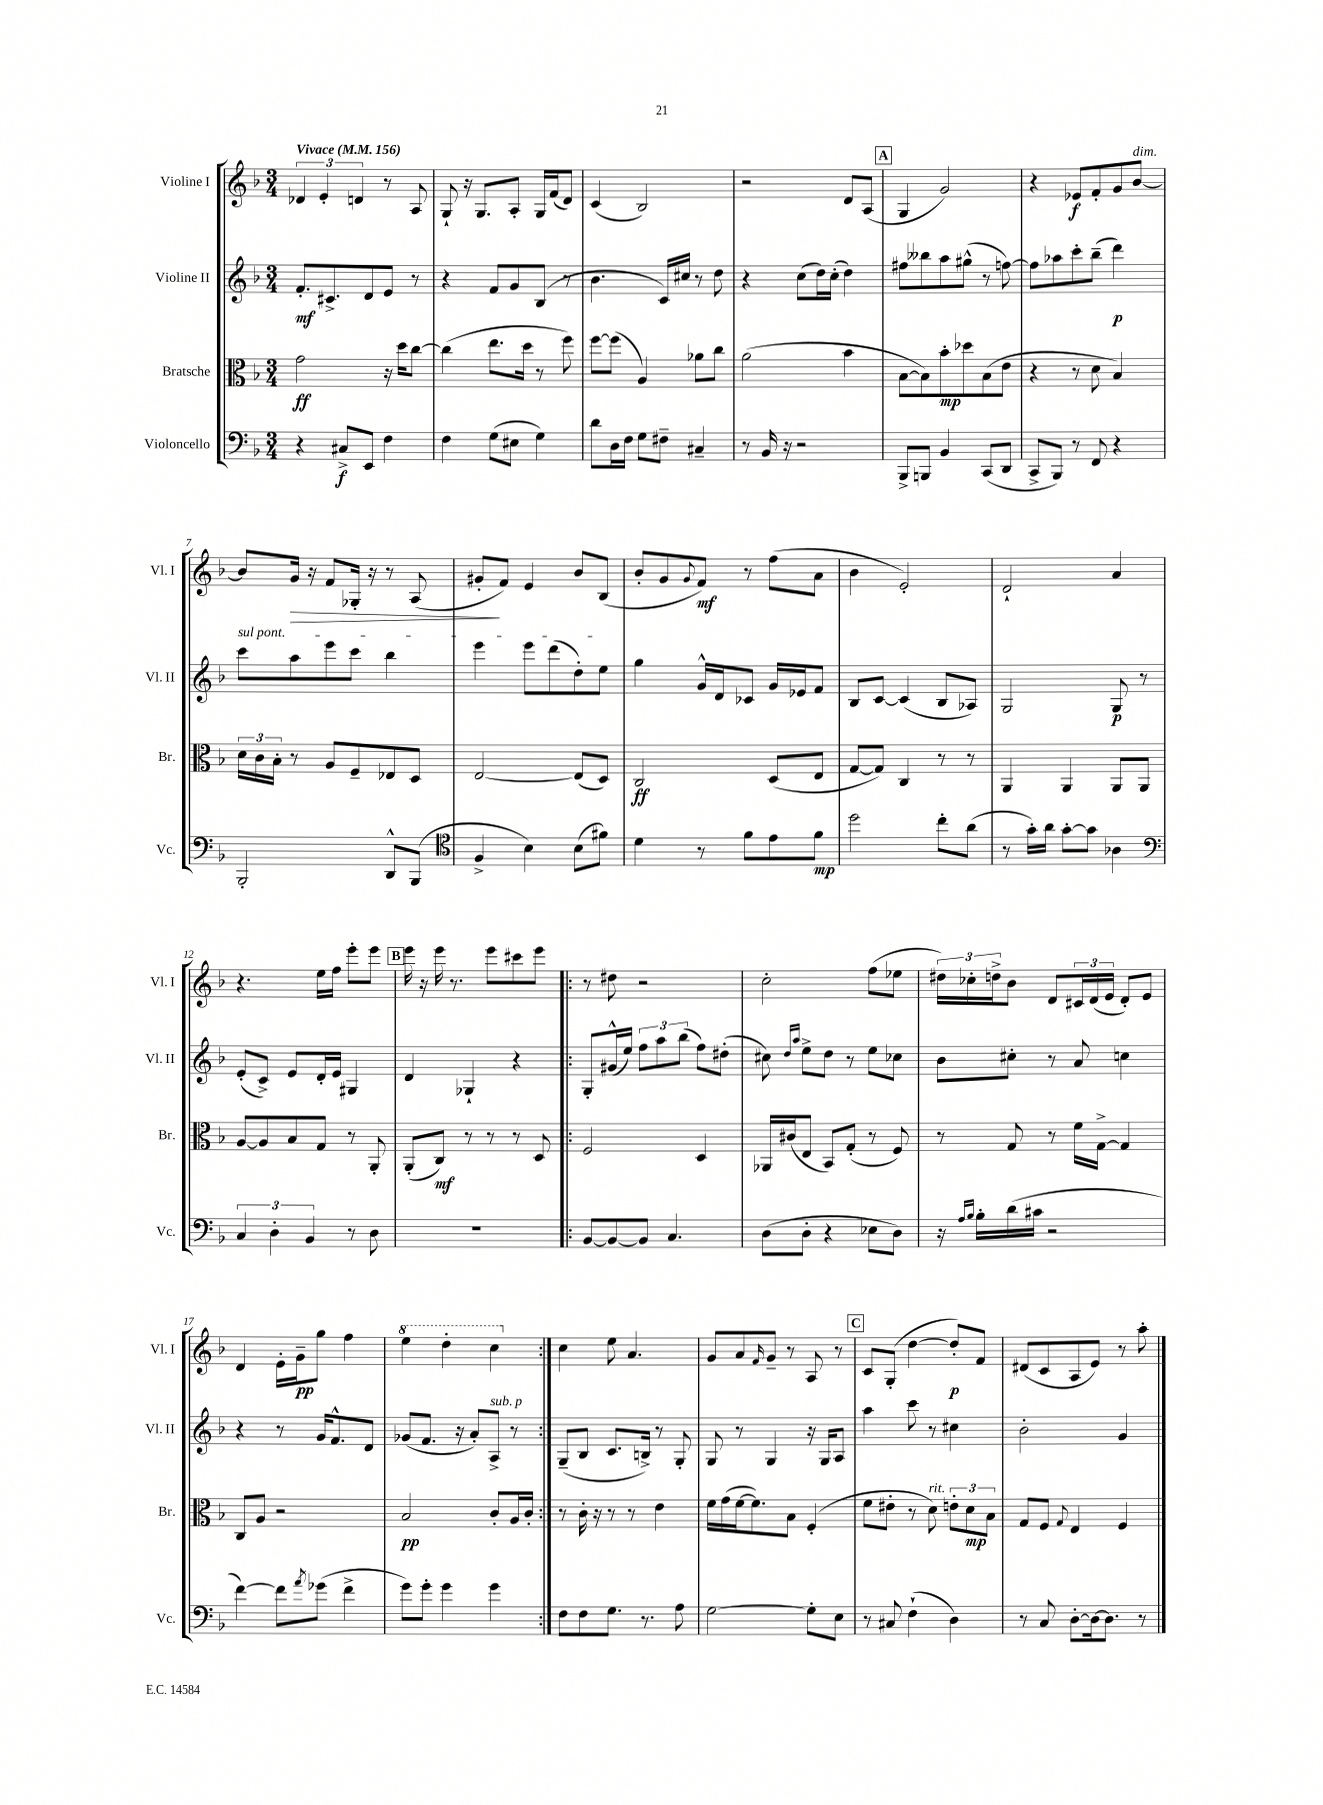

**kern	**kern	**kern	**kern
*staff4	*staff3	*staff2	*staff1
*clefF4	*clefC3	*clefG2	*clefG2
*k[b-]	*k[b-]	*k[b-]	*k[b-]
*M3/4	*M3/4	*M3/4	*M3/4
*MM156	*MM156	*MM156	*MM156
4r	2g\	8.f'/L	6d-/
.	.	.	6e'/
.	.	8.c#^/	.
8C#^/L	.	.	.
.	.	.	6d/
8EE/J	.	8d/	.
4F\	16r	8e/J	8r
.	16dd\LK	.	.
.	[8cc\J	8r	8A/
=	=	=	=
4F\	(4cc\]	4r	8G`/
.	.	.	16r
.	.	.	8.G/L
(8G\L	8.ee\L	8f/L	.
8E#\J	.	8g/	8A'/J
.	16dd\Jk	.	.
4G\)	8r	(8B-/J	16G/LL
.	.	.	(16f/J
.	8ff\)	8r	8d/J)
=	=	=	=
8d\L	[8ff\L	4.b-\	(4c/
16D\L	(8ff\]J	.	.
16F\JJ	.	.	.
8G\L	4A/)	.	2B-/)
8F#~\J	.	16c/LL)	.
.	.	16cc#/JJ	.
4C#~/	8a-\L	8r	.
.	8cc\J	8dd\	.
=	=	=	=
8r	(2a\	4r	2r
16BB-/	.	.	.
16r	.	.	.
2r	.	(8cc\L	.
.	.	16dd\L)	.
.	.	(16cc'\JJ	.
.	4b-\	4dd\)	8d/L
.	.	.	(8A/J
=	=	=	=
8BBB-^/L	[8B-\L	8ff#\L	4G/
8BBB/J	8B-\])	8bb--\	.
4BB-/	8b-'\	8aa\	2g/)
.	8dd-\	(8gg#^^\J	.
(8CC/L	(8B-\	8r	.
8DD/J	8e\J	[8ff\)	.
=	=	=	=
8CC^/L	4r	8ff\]L	4r
8BBB-/J)	.	8aa-\	.
8r	8r	8ccc'\	8e-/L
8FF/	8d\	(8bb-~\J	8f'/
4r	4B-/)	4ddd\)	8g/
.	.	.	[8b-/J
=	=	=	=
2BBB-'/	24d\LL	8ccc\L	8b-/]L
.	24c\	.	.
.	24B-'\JJ	.	.
.	8r	8aa\	16g/Jk
.	.	.	16r
.	8A/L	8eee\	8f/L
.	8F~/	8ccc\J	16G-'/Jk
.	.	.	16r
8DD^^/L	8E-/	4bb-\	8r
(8BBB-/J	8D/J	.	(8A/
=	=	=	=
*clefC4	*	*	*
4F^/	[2E/	4eee\	8g#'/L
.	.	.	8f/J)
4B-\)	.	8eee\L	4e/
.	.	(8ddd\	.
(8B-\L	(8E/]L	8dd'\)	8b-/L
8f#\J)	8D/J)	8ee\J	(8B-/J
=	=	=	=
4d\	2C/	4gg\	8b-'/L
.	.	.	8g/
.	.	.	8qqg/
8r	.	16g^^/LL	8f/J)
.	.	16d/J	.
8f\L	.	8c-/J	8r
8e\	(8D/L	16g/LL	(8ff\L
.	.	16e-/J	.
8f\J	8E/J	8f/J	8a\J
=	=	=	=
2dd\	[8G/L	8B-/L	4b-\
.	8G/]J)	[8c/J	.
.	4C/	(4c/]	2e'/)
8cc'\L	8r	8B-/L	.
(8a\J	8r	8A-/J)	.
=	=	=	=
8r	4AA/	2G/	2d`/
16g'\LL)	.	.	.
16a\JJ	.	.	.
[8g'\L	4AA/	.	.
8g\]J	.	.	.
4A-\	8AA/L	8G/	4a/
.	8AA/J	8r	.
=	=	=	=
*clefF4	*	*	*
6C/	[8A/L	(8e'/L	4.r
.	8A/]	8c^/J)	.
6D'\	.	.	.
.	8B-/	8e/L	.
6BB-/	.	.	.
.	8G/J	16d'/L	16ee\LL
.	.	16e/JJ	16ff\JJ
8r	8r	4G#/	8eee'\L
8D\	8AA'/	.	8eee\J
=	=	=	=
2.r	(8AA'/L	4d/	16eee\
.	.	.	16r
.	8C/J)	.	16eee\
.	.	.	8.r
.	8r	4G-`/	.
.	8r	.	8eee\L
.	8r	4r	8ccc#\
.	8D/	.	8eee\J
=!|:	=!|:	=!|:	=!|:
[8BB-/L	2F/	8G'/L	8r
8BB-/_	.	(16g#^^/L	8dd#\
.	.	16ee/JJ)	.
8BB-/]J	.	12ff\L	2r
.	.	12aa\	.
4.C/	.	.	.
.	.	(12bb-\J	.
.	4D/	8ff\L)	.
.	.	(8dd#'\J	.
=	=	=	=
(8D\L	16AA-/LL	8cc#\)	2cc'\
.	(16c#/J	.	.
.	.	16qqdd/LL	.
.	.	16qqaa/JJ	.
8D'\J	8E/J	8ee^\L	.
4r	8BB-/L)	8dd\J	.
.	(8G'/J	8r	.
8E-\L	8r	8ee\L	(8ff\L
8D\J)	8F/)	8cc-\J	8ee-\J
=	=	=	=
16r	8r	8b-\L	24dd#\LL)
.	.	.	24cc-'\
16qqA/LL	.	.	.
16qqB-/JJ	.	.	.
16B-'\LL	.	.	.
.	.	.	24dd^\J
(16d\	8G/	8cc#'\J	8b-\J
16c#\JJ	.	.	.
2r	8r	8r	8d/L
.	16f\LL	8a/	24c#/L
.	.	.	(24d/
.	[16G^\JJ	.	.
.	.	.	24e/JJ
.	4G/]	4cc\	8d'/L)
.	.	.	8e/J
=	=	=	=
[4f\)	8C/L	4r	4d/
.	8A/J	.	.
8f\]L	2r	8r	16e'\LL
.	.	.	16g~\J
8qa/	.	.	.
(8g-\J	.	16g/LK	8gg\J
.	.	8.f^^/	.
4f^\	.	.	4ff\
.	.	8d/J	.
=	=	=	=
8g\L)	2B-/	(8g-/L	4eee\
8g'\J	.	8.f/J	.
4g\	.	.	4ddd'\
.	.	16r	.
.	.	8a'/L)	.
4g\	8c'/L	8A^/J	4ccc\
.	16A/L	8r	.
.	16c'/JJ	.	.
=:|!	=:|!	=:|!	=:|!
8F\L	8r	(8G~/L	4cc\
8F\	16c'\	8B-/J	.
.	16r	.	.
8.G\J	8r	8.c/L	8ee\
.	8r	.	4.a/
8.r	.	16B^/Jk)	.
.	4e\	8r	.
8A\	.	8G'/	.
=	=	=	=
[2G\	16f\LL	8G/	8g/L
.	(16g\	.	.
.	[16f\J	8r	8a/
.	8.f\])	.	.
.	.	.	16qqf/
.	.	4G/	8g~/J
.	8B-\J	.	8r
8G'\]L	(4F'/	16r	8A/
.	.	16G/LK	.
8E\J	.	8A/J	8r
=	=	=	=
8r	8f\L	4aa\	8c/L
8C#/	8e#'\J	.	(8G'/J
(4F`\	8r	8ccc\	[4dd\
.	8d\)	8r	.
4D\)	12e'\L	4cc#\	8dd'/]L)
.	12d\	.	.
.	.	.	8f/J
.	12B-\J	.	.
=	=	=	=
8r	8G/L	2b-'\	(8d#/L
8C/	8F/J	.	8c/
.	8qqG/	.	.
[8D'\L	4E/	.	8A/
16D\_k	.	.	8e/J)
8.D\]J	.	.	.
.	4F/	4g/	8r
8r	.	.	8aa'\
==	==	==	==
*-	*-	*-	*-
